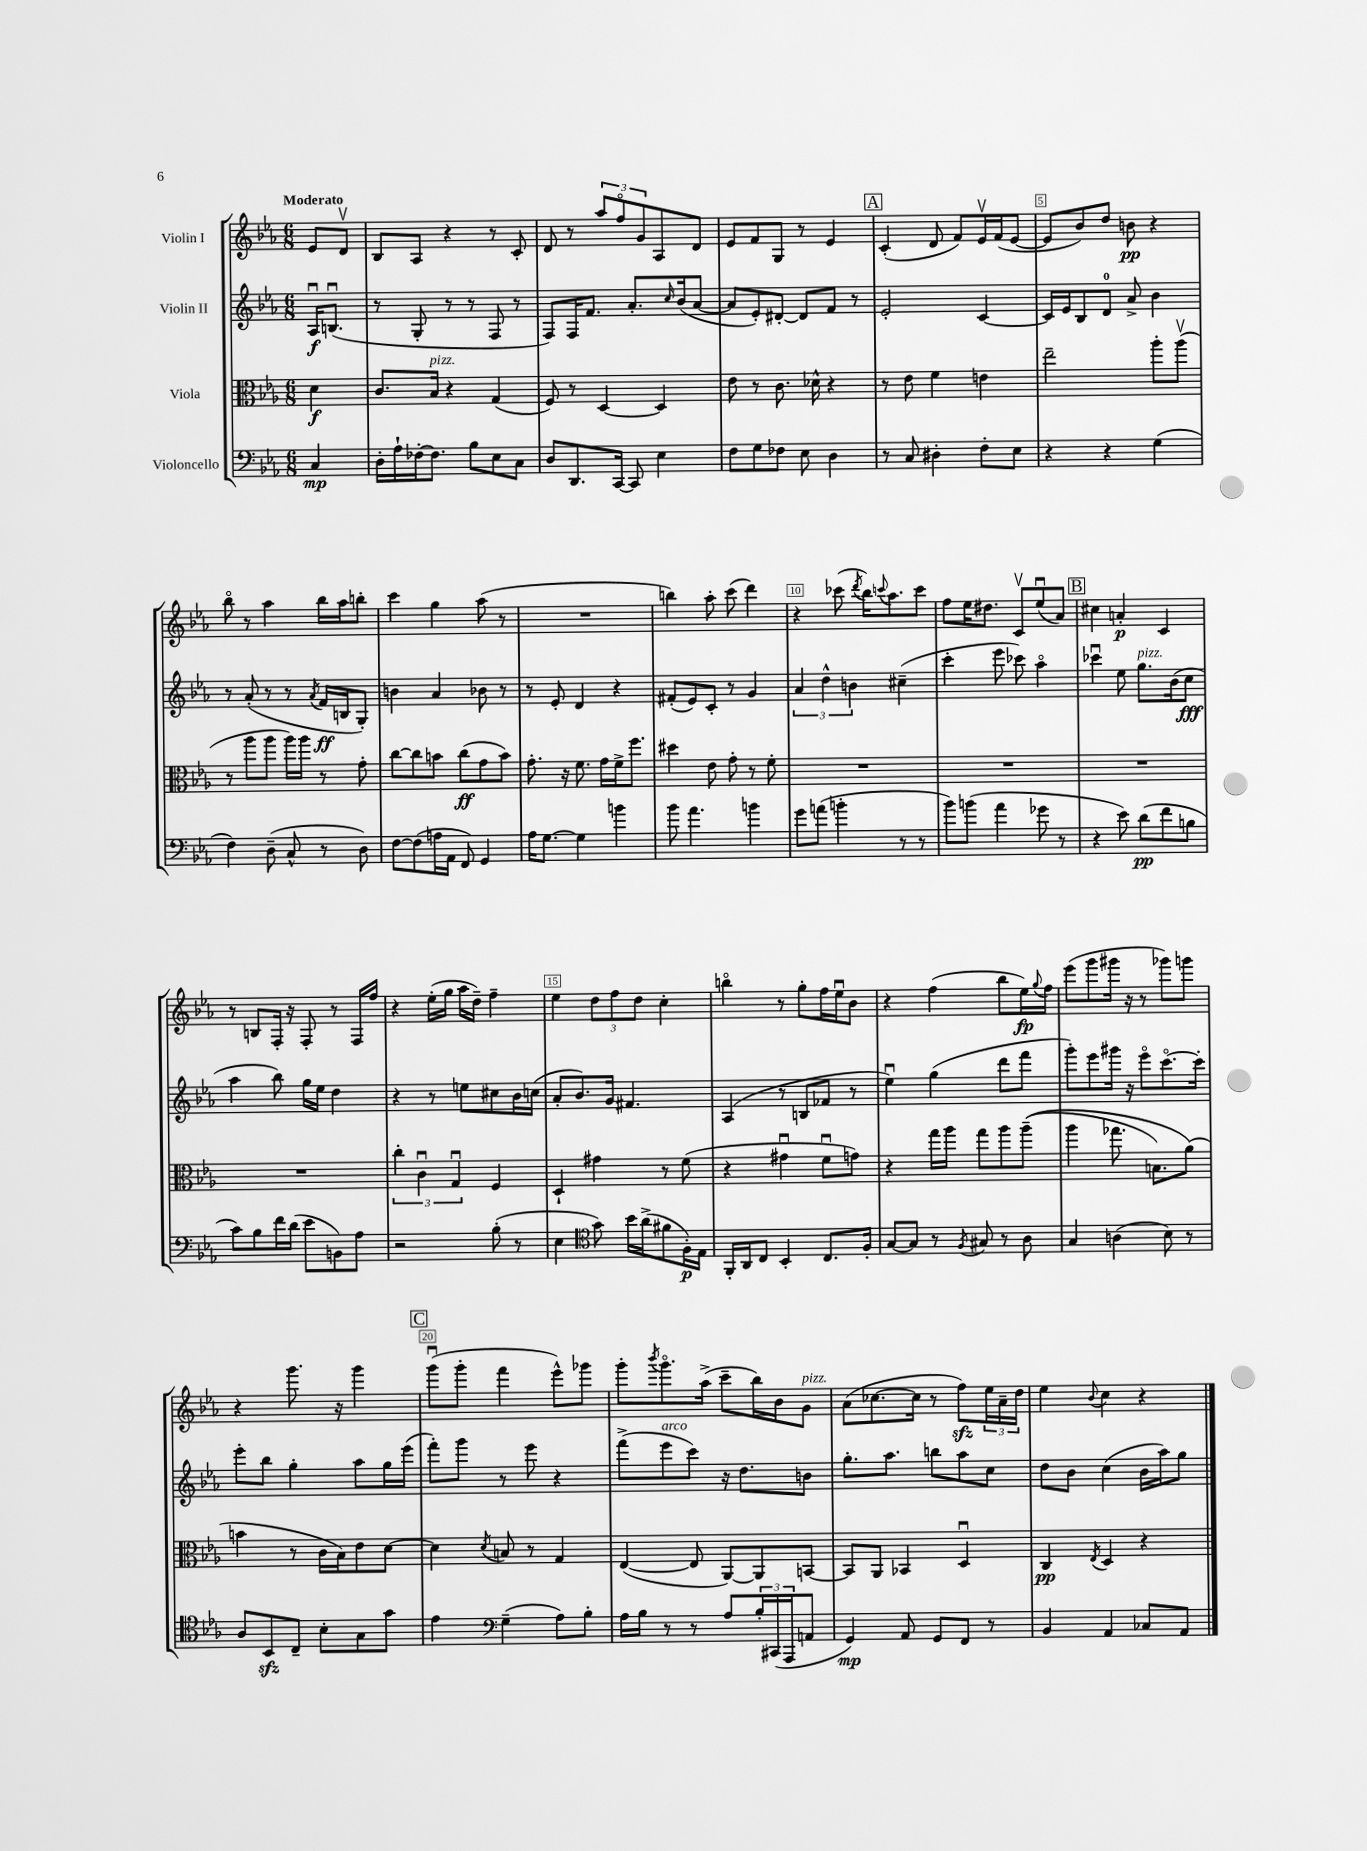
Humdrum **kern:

**kern	**kern	**kern	**kern
*staff4	*staff3	*staff2	*staff1
*clefF4	*clefC3	*clefG2	*clefG2
*k[b-e-a-]	*k[b-e-a-]	*k[b-e-a-]	*k[b-e-a-]
*M6/8	*M6/8	*M6/8	*M6/8
4C	4d	16A-u	8e-
.	.	(8.Bu	.
.	.	.	8dv
=	=	=	=
16D'	8.c	8r	8B-
16A-`	.	.	.
[16F-'	.	8G'	8A-
8.F-]	16B-	.	.
.	4r	8r	4r
8B-	.	8r	.
8E-	(4G	8F	8r
8C	.	8r	8c'
=	=	=	=
8D	8F)	8F)	8d
8.DD	8r	16F	8r
.	.	8.f	.
.	[4D	.	12aa-
[16CC	.	.	.
.	.	.	12ffo
8CC]	.	8.a-'	.
.	.	.	12g
4E-	4D]	.	8A-
.	.	16qqcc	.
.	.	(16b-	.
.	.	[8a-	8d
=	=	=	=
8F	8e-	8a-]	8e-
8G	8r	8e-')	8f
8F-	8.c	[8d#'	8G
8E-	.	8d#]	8r
.	16d-^^	.	.
4D	4r	8f	4e-
.	.	8r	.
=	=	=	=
8r	8r	2e-'	(4c'
8C	8e-	.	.
4D#'	4f	.	8d
.	.	.	8f)
8F'	4e	[4c	16e-v
.	.	.	(16f
8E-	.	.	[8e-
=	=	=	=
4r	2ee-~	16c]	8e-]
.	.	16e-	.
.	.	8B-	8b-)
4r	.	8d	8dd
.	.	8a-^	8b
(4G	8aa-'	4b-	4r
.	(8aa-v	.	.
=	=	=	=
4F)	8r	8r	8bb-o
.	8aa-	(8a-'	8r
(8D~	8aa-	8r	4aa-
8C^^	16aa-)	8r	.
.	16aa-	.	.
.	.	8qa-	.
8r	8r	16f	16bb-
.	.	16B	16aa-
8D)	8g'	8G')	8bb'
=	=	=	=
[8F	[8cc	4b	4ccc
(8F]	8cc]	.	.
16A	8b	4a-	4gg
16AA-	.	.	.
8FF)	(8cc	.	.
4GG	8g	8b-	(8aa-
.	8b)	8r	8r
=	=	=	=
16A-	8.g'	8r	2.r
[8.G	.	.	.
.	.	8e-'	.
.	16r	.	.
4G]	8.f	4d	.
.	16g	.	.
4b	16f^	4r	.
.	8.ff	.	.
=	=	=	=
8b-	4dd#	(8f#'	4bb)
4.a-	.	8e-)	.
.	8e-	8c'	8aa-'
.	8g'	8r	(8ccc
4b	8r	4g	4ddd)
.	8f'	.	.
=	=	=	=
8g	2.r	6a-	4r
(8a	.	.	.
.	.	6dd^^	.
4b'	.	.	(8ccc-
.	.	6b	.
.	.	.	8qddd
.	.	.	16bb-)
.	.	.	8qqccc
.	.	.	8.aa-
8r	.	(4cc#~	.
8r	.	.	8ccc
=	=	=	=
8b-)	2.r	4ccc'	8ff
(8b	.	.	16ee-
.	.	.	8.dd#
4a-	.	8eee-	.
.	.	8ccc-)	8cv
8g-	.	4aa-o	(8ee-u
8r	.	.	8a-)
=	=	=	=
4r	2.r	4ccc-u	4cc#
8e-)	.	8ee-	4a'
(8d	.	8.gg	.
8f	.	.	4c
.	.	(16b-	.
8B	.	8cc	.
=	=	=	=
8c)	2.r	4aa-	8r
8B-	.	.	8B
16f	.	8bb-)	16F'
(16d	.	.	16r
8e-	.	16gg	8F'
.	.	16ee-	.
8BB)	.	4dd	8r
8A-	.	.	16F
.	.	.	16ff
=	=	=	=
2r	6cc'	4r	4r
.	6cu	.	.
.	.	8r	(16ee-'
.	.	.	16gg
.	6Gu	.	.
.	.	8ee	16aa-
.	.	.	16dd~)
(8B-'	4F	8cc#	4ff~
8r	.	16b-	.
.	.	(16cc	.
=	=	=	=
4E-	4D`	8a-'	4ee-
.	.	8.b-)	.
*clefC4	*	*	*
8g)	4g#	.	12dd
.	.	16g	.
.	.	.	12ff
16b-	.	4.f#	.
.	.	.	12dd
(16a-^	.	.	.
8f#	8r	.	4cc'
16F')	(8f	.	.
16E-	.	.	.
=	=	=	=
16FF'	4r	(4A-	4bbo
16AA-	.	.	.
8C	.	.	.
4BB-'	4g#u	8r	8r
.	.	8B	8gg'
8.C	8fu	8f-	16ff
.	.	.	16ee-u
.	8g)	8r	8b-
16F'	.	.	.
=	=	=	=
[8G	4r	4ee-u)	4r
8G]	.	.	.
8r	16gg	(4gg	(4ff
.	16aa-	.	.
8qF	.	.	.
8G#	8gg	.	.
8r	8aa-	8ddd	8bb-
8A-	&((8aa-~	8fff	16ee-)
.	.	.	8qqgg
.	.	.	16ff
=	=	=	=
4G	4aa-	8ggg')	(8eee-
.	.	8eee-	8ggg
(4A	8.gg-	16ggg#	16ggg#
.	.	16r	16r
.	.	8eee-o	8r
.	8.B)	.	.
8B-)	.	[8.ccco	8ggg-)
8r	(8a-&)	.	8ggg
.	.	16ccc']	.
=	=	=	=
8A-	4b	8eee-'	4r
8BB-	.	8bb-	.
8C~	8r	4gg'	8.ggg
8B-'	16c	.	.
.	16B-)	.	16r
8G	8e-	8aa-	4ggg
8g	[8d	16gg	.
.	.	(16eee-	.
=	=	=	=
4e-	4d]	8fff')	(8gggu
.	.	8ggg	8ggg'
*clefF4	*	*	*
.	8qd	.	.
(4G~	8B	8r	4fff
.	8r	8eee-	.
8A-)	4G	4r	8eee-^^)
8B-'	.	.	8ggg-
=	=	=	=
16A-	([4E-	(8fff^	8ggg'
16B-	.	.	.
.	.	.	8qbbb-
8r	.	8eee-	8.gggo
8r	8E-]	8ccc)	.
.	.	.	(16aa-^
8A-	[8AA-)	16r	8ccc~
.	.	8.dd	.
24B-'	8AA-]	.	16bb-)
(24CC#	.	.	.
.	.	.	16b-
24AAA-	.	.	.
8AA	[8BB	8b	8g
=	=	=	=
4GG)	8BB]	8.gg'	(8a-
.	8AA-	.	[8.cc-
.	.	8.aa-	.
8AA-	4BB-	.	.
.	.	.	16cc-]
8GG	.	8bb	8r
8FF	4Du	8aa-	8ff)
8r	.	8cc	24ee-
.	.	.	24a-~
.	.	.	24dd
=	=	=	=
4BB-	4C	8dd	4ee-
.	.	8b-	.
.	8qE-	.	8qqb-
4AA-	4D	(4cc	4cc
8C-	4r	16b-	4r
.	.	16aa-)	.
8AA-	.	8gg	.
==	==	==	==
*-	*-	*-	*-
